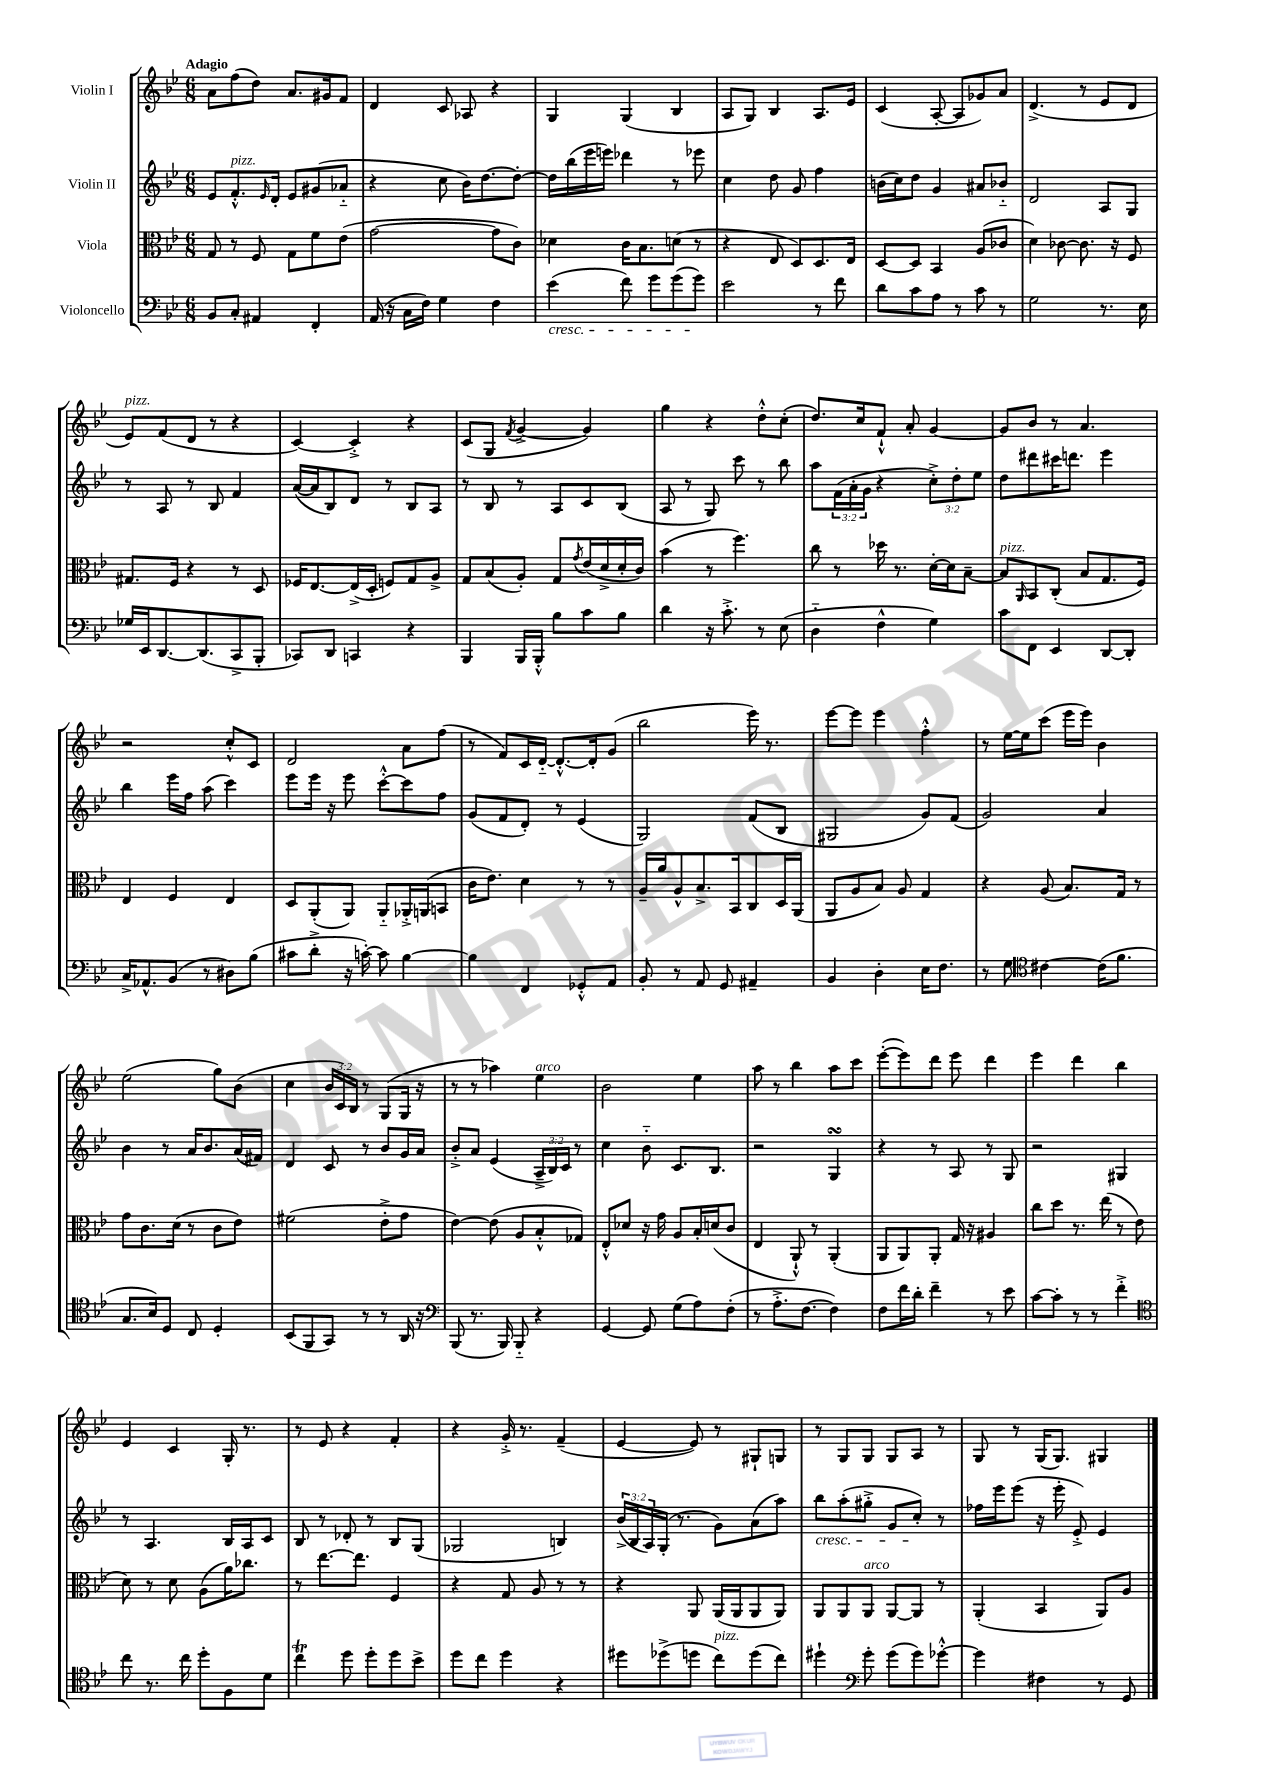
<<
\new StaffGroup <<
\new Staff = "s0" \with { instrumentName = "Violin I" } {
    \clef treble \key bes \major \numericTimeSignature \time 6/8 \override Staff.TupletNumber.text = #tuplet-number::calc-fraction-text \tempo "Adagio"
    a'8 f''8( d''8) a'8. gis'16 f'8 |
    d'4 c'8 aes8 r4 |
    g4 g4( bes4 |
    a8 g8) bes4 a8. ees'16 |
    c'4( a8~-. a8 ges'8) a'8 |
    d'4.->( r8 ees'8 d'8 |
    ees'8^\markup { \italic "pizz." }) f'8( d'8 r8 r4 |
    c'4~) c'4-.-> r4 |
    c'8( g8 \acciaccatura { f'8 } g'4~-> g'4) |
    g''4 r4 d''8-.-^ c''8-.( |
    d''8.) c''16 f'8-!-^ a'8-. g'4~ |
    g'8 bes'8 r8 a'4. |
    r2 c''8-.-^ c'8 |
    d'2 a'8 f''8( |
    r8 f'8) c'16 d'16~-_ d'8.~-.-^ d'16-. g'8( |
    bes''2 ees'''16) r8. |
    ees'''8~ ees'''8 ees'''4 f''4-.-^ |
    r8 ees''16~ ees''16 c'''8( ees'''16 ees'''16) bes'4 |
    ees''2( g''8) bes'8( |
    c''4 \tuplet 3/2 { bes'16 c'16) bes16 } r8 g8( g16 r16 |
    r8 r8 aes''4) ees''4^\markup { \italic "arco" } |
    bes'2 ees''4 |
    a''8 r8 bes''4 a''8 c'''8 |
    ees'''8~-.( ees'''8) d'''8 ees'''8 d'''4 |
    ees'''4 d'''4 bes''4 |
    ees'4 c'4 g16-. r8. |
    r8 ees'8 r4 f'4-. |
    r4 g'16-.-> r8. f'4--( |
    ees'4~ ees'8) r8 gis8-! g8 |
    r8 g8 g8 g8 a8 r8 |
    g8 r8 g16( g8.) gis4 \bar "|." |
}
\new Staff = "s1" \with { instrumentName = "Violin II" } {
    \clef treble \key bes \major \numericTimeSignature \time 6/8 \override Staff.TupletNumber.text = #tuplet-number::calc-fraction-text
    ees'8 f'8.-.-^^\markup { \italic "pizz." } \grace { ees'16 } d'16-. ees'8 gis'8( aes'8-_ |
    r4 c''8 bes'16) d''8.~ d''8~-. |
    d''16 bes''16( ees'''16 e'''16) des'''4 r8 ees'''8 |
    c''4 d''8 g'8 f''4 |
    b'16( c''16) d''8 g'4 ais'8 bes'8-_ |
    d'2 a8 g8 |
    r8 a8 r8 bes8 f'4 |
    a'16~( a'16 bes8) d'8 r8 bes8 a8 |
    r8 bes8 r8 a8 c'8 bes8( |
    a8 r8 g8) c'''8 r8 bes''8 |
    a''8 \tuplet 3/2 { f'16( a'16-. g'16 } r4 \tuplet 3/2 { c''8-.->) d''8-. ees''8 } |
    d''8 dis'''8 cis'''16 d'''8. ees'''4 |
    bes''4 ees'''16 f''16 a''8( c'''4) |
    ees'''8 ees'''16 r16 ees'''8 c'''8~-.-^ c'''8 f''8 |
    g'8( f'8 d'8-.) r8 ees'4( |
    g2) f'8( bes8 |
    gis2 g'8) f'8( |
    g'2) a'4 |
    bes'4 r8 a'16 bes'8. a'16( fis'16) |
    d'4 c'8 r8 bes'8 g'16 a'16 |
    bes'8-.-> a'8 ees'4( \tuplet 3/2 { a16---> bes16) c'16 } r8 |
    c''4 bes'8-_ c'8. bes8. |
    r2 g4\turn |
    r4 r8 a8 r8 g8 |
    r2 gis4 |
    r8 a4. bes16 a16 c'8 |
    bes8 r8 des'8-. r8 bes8 g8( |
    ges2 b4) |
    \tuplet 3/2 { bes'16->( bes16 a16) } g16-.( r8. g'8) a'8( a''8) |
    bes''8\cresc a''8-.( gis''8-.-> g'8 c''8-.\!) r8 |
    fes''16 ees'''16 ees'''8( r16 ees'''16-. ees'8-.->) ees'4 \bar "|." |
}
\new Staff = "s2" \with { instrumentName = "Viola" } {
    \clef alto \key bes \major \numericTimeSignature \time 6/8
    g8 r8 f8 g8 f'8 ees'8( |
    g'2~ g'8 c'8) |
    des'4 c'16 bes8. d'8( r8 |
    r4 ees8 d8) d8. ees16 |
    d8~ d8 bes,4 a8( ces'8 |
    d'4) ces'8~ ces'8. r16 f8 |
    gis8. f16 r4 r8 d8 |
    fes16 ees8.~ ees16->( d16-. f8) g8 a8-> |
    g8 bes8( a8-.) g8 \acciaccatura { g'8 } ees'16( d'16-> d'16-. c'16) |
    bes'4( r8 f''4.) |
    c''8 r8 des''16 r8. d'16~-. d'16 bes8~-- |
    bes8^\markup { \italic "pizz." } \grace { a,16 } bes,8 c8-.( bes8 g8. f16) |
    ees4 f4 ees4 |
    d8 a,8-.( a,8) a,8-_ aes,16-.-> a,16( b,8 |
    c'16 ees'8.) d'4 r8 r8 |
    a16-- a'16 a8-^ bes8.-> bes,16 c8 d16 a,16( |
    a,8 a8 bes8) a8 g4 |
    r4 a8( bes8.) g16 r8 |
    g'8 c'8. d'16( r8 c'8 ees'8) |
    fis'2( ees'8-.-> g'8 |
    ees'4~) ees'8( a8 bes8-.-^ ges8) |
    ees8-.-^ des'8 r16 g'16 a8 bes16-. d'16( c'8 |
    ees4 a,8-!-^) r8 a,4-.( |
    a,8 a,8) a,8-. g16 r16 ais4 |
    c''8 d''8 r8. ees''16( r8 ees'8 |
    d'8) r8 d'8 a8( a'16) ces''8. |
    r8 ees''8.~ ees''8. f4 |
    r4 g8 a8 r8 r8 |
    r4 a,8 a,16( a,16 a,8 a,8) |
    a,8 a,8 a,8^\markup { \italic "arco" } a,8~ a,8 r8 |
    a,4-.( bes,4 a,8) a8 \bar "|." |
}
\new Staff = "s3" \with { instrumentName = "Violoncello" } {
    \clef bass \key bes \major \numericTimeSignature \time 6/8
    bes,8 c8-. ais,4 f,4-. |
    a,16( r16 c16 f16) g4 f4 |
    ees'4\cresc( f'8) g'8 g'8( g'8\!) |
    ees'2 r8 f'8 |
    d'8 c'8 a8 r8 c'8 r8 |
    g2 r8. ees16 |
    ges16 ees,16 d,8.~ d,8.( c,8-> bes,,8-. |
    ces,8) d,8 c,4 r4 |
    bes,,4 bes,,16 bes,,16-.-^ bes8 c'8 bes8 |
    d'4 r16 c'8.-.-> r8 ees8( |
    d4-_ f4-^ g4) |
    c'8 f,8 ees,4 d,8~ d,8-. |
    c16-> aes,8.-^ bes,8( r8 dis8) bes8( |
    cis'8 d'8-.-> r16 c'16~-.) c'8 bes4~ |
    bes4 f,4 ges,8-.-^ a,8 |
    bes,8-. r8 a,8 g,8 ais,4-- |
    bes,4 d4-. ees16 f8. |
    r8 g8 \clef tenor cis'4~ cis'16( f'8. |
    g8. bes16) d8 c8 d4-. |
    bes,8( f,8 g,8) r8 r8 a,16 r16 |
    \clef bass bes,,8( r8. bes,,16) bes,,8-_ r4 |
    g,4~ g,8 g8( a8) f8-.( |
    r8 a8.-.-> f8.~ f4) |
    f8 f'16 d'16-. f'4-- r8 ees'8 |
    c'8~ c'8-. r8 r8 f'4-.-> |
    \clef tenor c''8 r8. c''16 d''8-. f8 d'8 |
    c''4\trill d''8 d''8-. d''8 bes'8-> |
    d''8 c''8 d''4 r4 |
    dis''8 des''8->( d''8 c''8^\markup { \italic "pizz." }) d''8( c''8) |
    dis''4-! \clef bass g'8-. g'8( g'8) ges'8~-.-^ |
    ges'4 fis4 r8 g,8 \bar "|." |
}
>>
>>
\layout { \context { \Score \remove "Bar_number_engraver" } }
